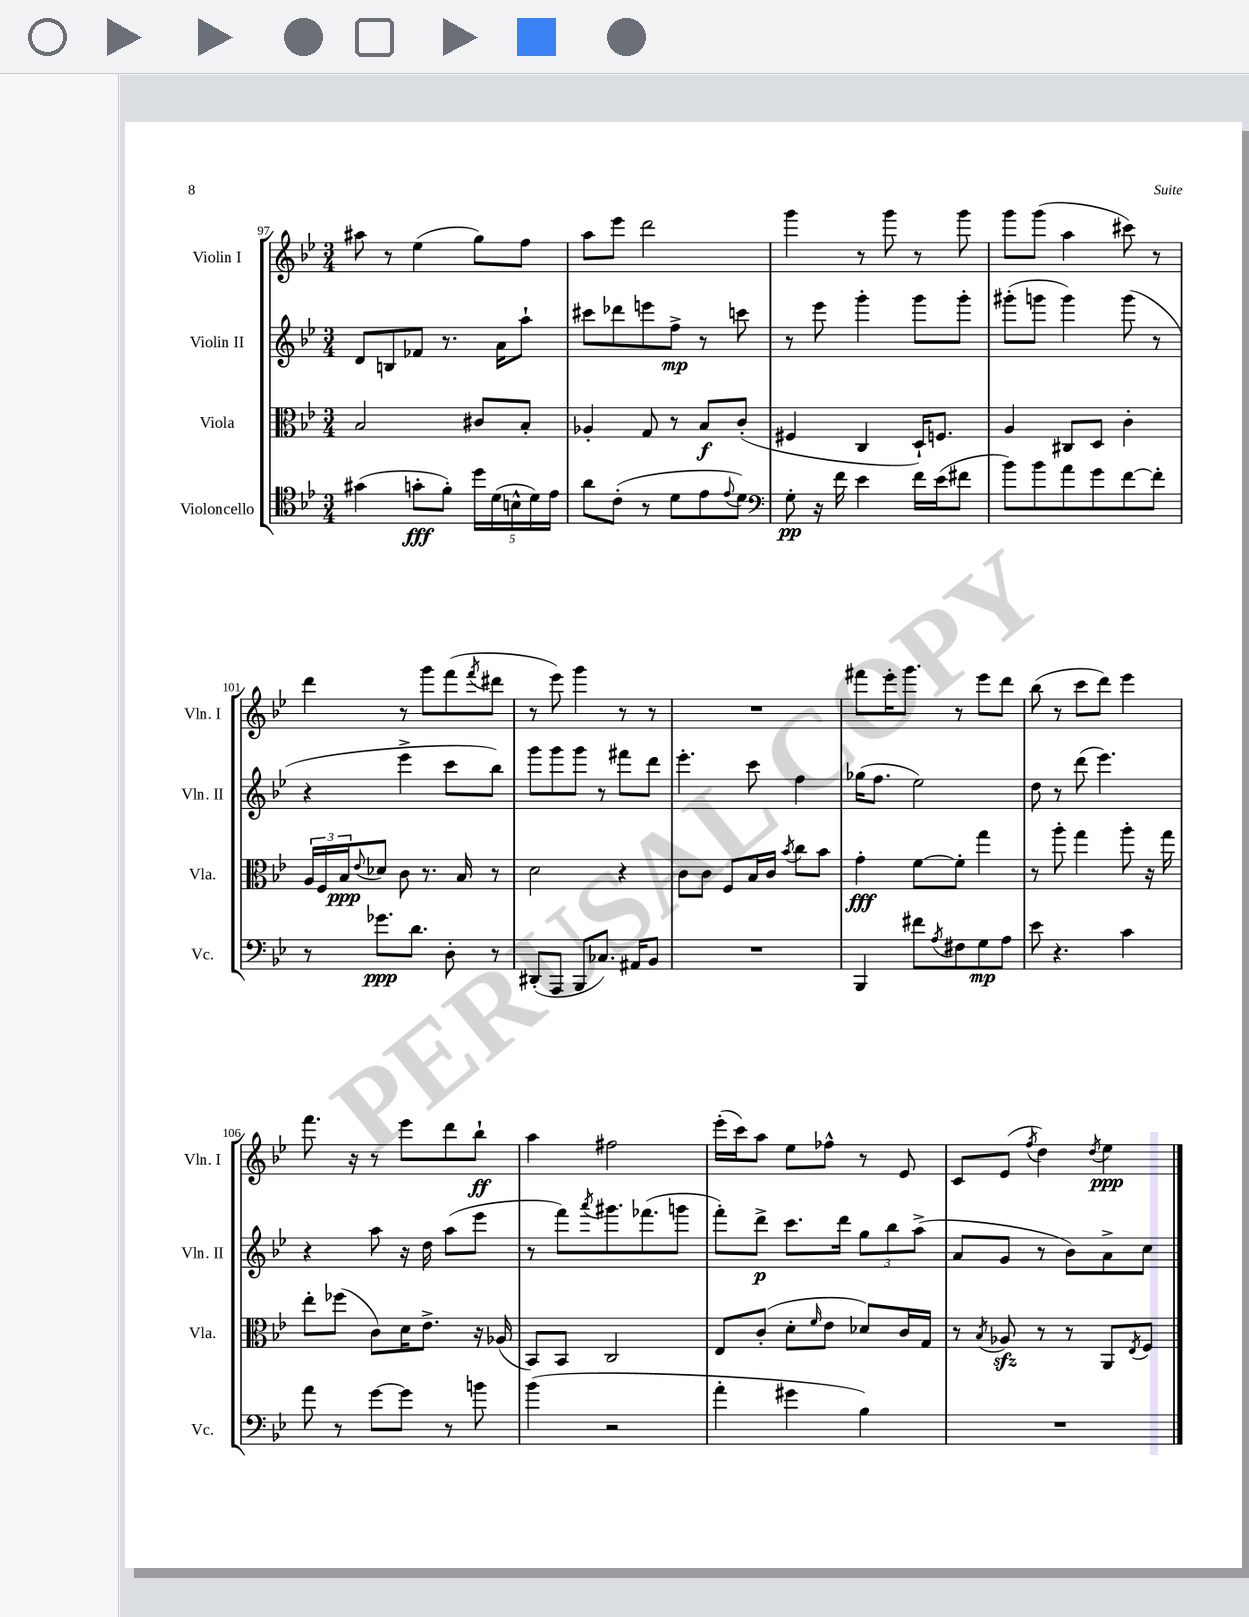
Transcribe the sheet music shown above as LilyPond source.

<<
\new StaffGroup <<
\new Staff = "s0" \with { instrumentName = "Violin I" shortInstrumentName = "Vln. I" } {
    \clef treble \key bes \major \numericTimeSignature \time 3/4
    ais''8 r8 ees''4( g''8) f''8 |
    a''8 ees'''8 d'''2 |
    g'''4 r8 g'''8 r8 g'''8 |
    g'''8 g'''8( a''4 cis'''8) r8 |
    d'''4 r8 g'''8 f'''8( \acciaccatura { f'''8 } dis'''8 |
    r8 ees'''8) g'''4 r8 r8 |
    R2. |
    fis'''8 ees'''16-. g'''8. r8 ees'''8 d'''8 |
    bes''8( r8 c'''8 d'''8) ees'''4 |
    f'''8. r16 r8 ees'''8 d'''8 bes''8-!\ff |
    a''4 fis''2 |
    ees'''16-.( c'''16) a''8 ees''8 fes''8-^ r8 ees'8 |
    c'8 ees'8( \acciaccatura { f''8 } d''4) \acciaccatura { d''8 } ees''4\ppp \bar "|." |
}
\new Staff = "s1" \with { instrumentName = "Violin II" shortInstrumentName = "Vln. II" } {
    \clef treble \key bes \major \numericTimeSignature \time 3/4
    d'8 b8 fes'8 r8. a'16 a''8-! |
    cis'''8 des'''8 e'''8 f''8->\mp r8 c'''8 |
    r8 ees'''8 g'''4-. g'''8 g'''8-. |
    gis'''8-.( g'''8 g'''4) g'''8( r8 |
    r4 ees'''4-> c'''8 bes''8) |
    g'''8 g'''8 g'''8 r8 fis'''8 d'''8 |
    ees'''4.-. c'''8 f''4 |
    ges''16( f''8. ees''2) |
    d''8 r8 d'''8( ees'''4.) |
    r4 a''8 r16 d''16 a''8( ees'''8 |
    r8 f'''8) \acciaccatura { a'''8 } gis'''8. fes'''8.( g'''8 |
    f'''8-.) d'''8->\p c'''8. d'''16 \tuplet 3/2 { g''8 bes''8 a''8->( } |
    a'8 g'8 r8 bes'8) a'8-> c''8 \bar "|." |
}
\new Staff = "s2" \with { instrumentName = "Viola" shortInstrumentName = "Vla." } {
    \clef alto \key bes \major \numericTimeSignature \time 3/4
    bes2 cis'8 bes8-. |
    aes4-. g8 r8 bes8\f c'8-.( |
    fis4 c4 d16-!) f8. |
    a4 cis8 d8 c'4-. |
    \tuplet 3/2 { a16 f16 bes16\ppp } \appoggiatura { ees'8 } des'8 c'8 r8. bes16 r8 |
    d'2 r4 |
    c'8 c'8 f8 bes16 c'16 \acciaccatura { bes'8 } c''8 bes'8 |
    g'4-.\fff f'8~ f'8-. g''4 |
    r8 a''8-. g''4 a''8-. r16 g''16 |
    ees''8-. fes''8( c'8) d'16 ees'8.-> r16 aes16( |
    bes,8) bes,8 c2 |
    ees8 c'8-.( d'8-. \grace { f'16 } ees'8 des'8) c'16 g16 |
    r8 \acciaccatura { bes8 } aes8\sfz r8 r8 a,8 \acciaccatura { ees8 } f8 \bar "|." |
}
\new Staff = "s3" \with { instrumentName = "Violoncello" shortInstrumentName = "Vc." } {
    \clef tenor \key bes \major \numericTimeSignature \time 3/4
    gis'4( g'8-.\fff f'8-.) \tuplet 5/4 { d''16 d'16( b16-^ d'16) ees'16 } |
    a'8 c'8-.( r8 d'8 ees'8 \appoggiatura { ees'8 } d'8) |
    \clef bass g8-.\pp r16 f'16 ees'4 f'16 ees'16( fis'8 |
    bes'8) bes'8 a'8 g'8 f'8~ f'8-. |
    r8 ges'8.\ppp d'8. d8-. r8 |
    dis,8-.( a,,8 bes,,8 ces8.) ais,16 bes,8 |
    R2. |
    bes,,4 fis'8 \acciaccatura { a8 } fis8 g8\mp a8 |
    ees'8 r4. c'4 |
    a'8 r8 g'8~ g'8 r8 b'8 |
    bes'4( r2 |
    a'4-. gis'4 bes4) |
    R2. \bar "|." |
}
>>
>>
\layout { \context { \Score currentBarNumber = #97 } }
